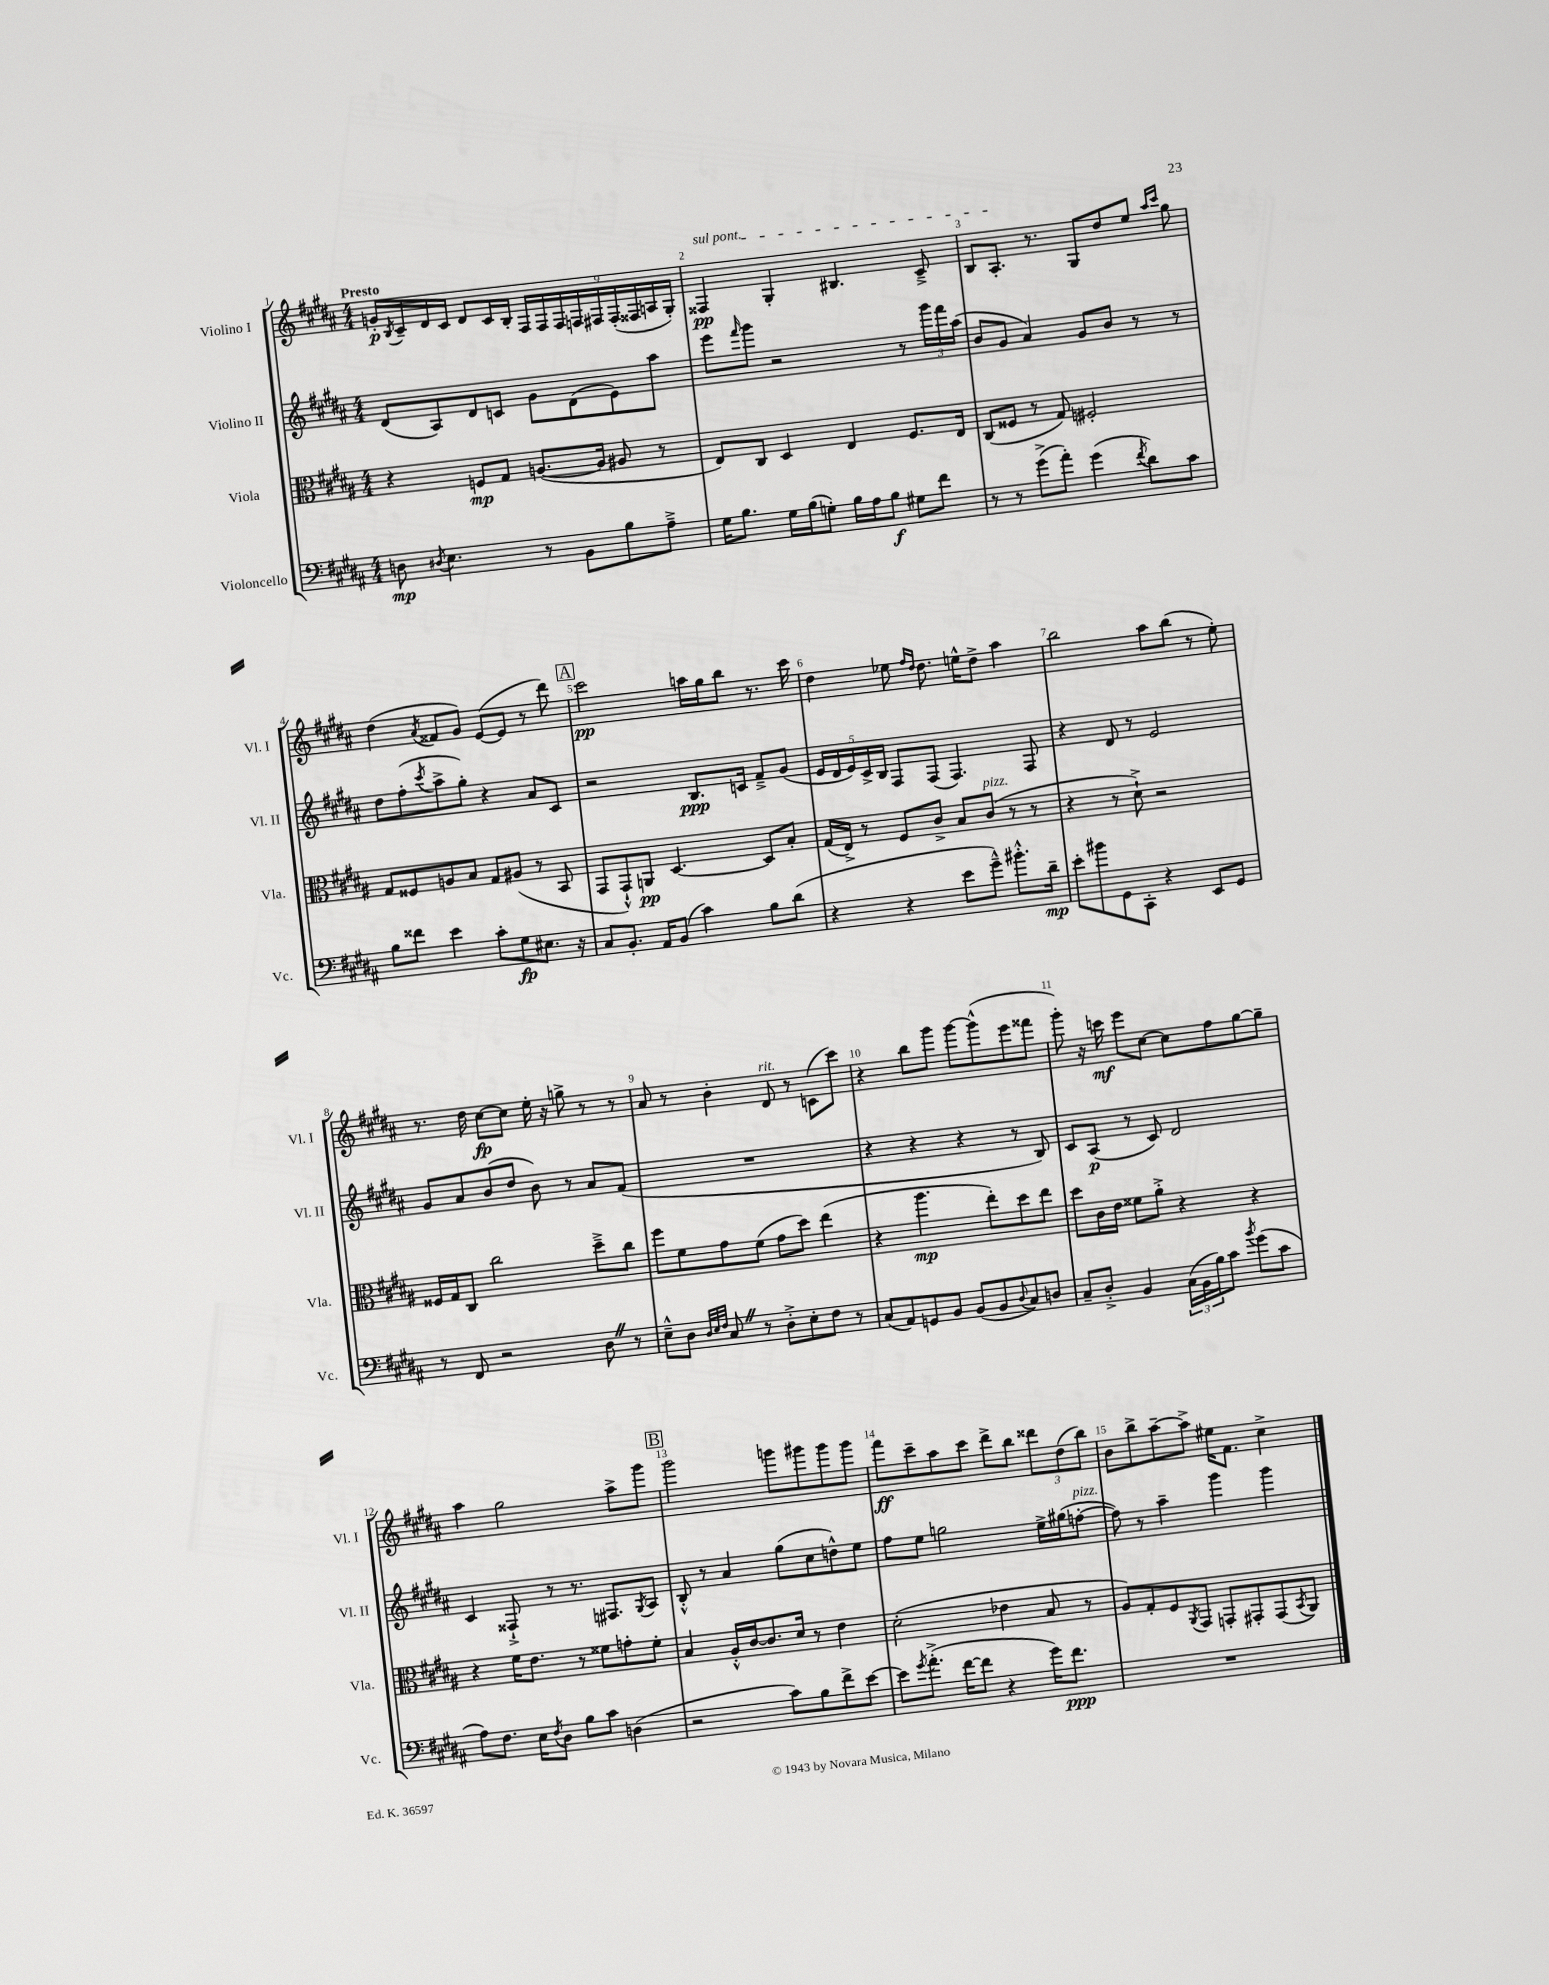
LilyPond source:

<<
\new StaffGroup <<
\new Staff = "s0" \with { instrumentName = "Violino I" shortInstrumentName = "Vl. I" } {
    \clef treble \key b \major \numericTimeSignature \time 4/4 \tempo "Presto"
    g'16-.\p \acciaccatura { b8 } cis'16-- dis'16 cis'16 dis'8 cis'16 b16-. \tuplet 9/8 { fis16 fis16 fis16 f16 fis16 fis16-.( fisis16 a16 gis16-.) } |
    \once \override TextSpanner.bound-details.left.text = \markup { \italic "sul pont." } fisis4\pp\startTextSpan gis4-. bis4. cis'8---> |
    b8 ais8.-.\stopTextSpan r8. gis8 dis''8 e''8 \grace { ais''16 cis'''16 } gis''8 |
    dis''4( \acciaccatura { ais'8 } fisis'8 gis'8) e'8~( e'8 r8 dis'''8) |
    \mark \markup { \box "A" } cis'''2\pp a''16 gis''16 b''8 r8. cis'''16 |
    dis''4 ees''8 \grace { fis''16 dis''16 } dis''8. e''16-^ dis''8-> ais''4 |
    b''2 ais''8 b''8( r8 e''8-.) |
    r8. dis''16 cis''8~\fp cis''8 e''16-. r16 g''8-> r8 r8 |
    ais'8 r8 b'4-. dis'8^\markup { \italic "rit." } r8 c'8( cis'''8) |
    r4 b''8 gis'''8 gis'''8~ gis'''8-^( e'''8 fisis'''8 |
    gis'''8-.) r16 c'''16\mf e'''8 cis''8~ cis''8 fis''8 gis''8~ gis''8-- |
    ais''4 gis''2 ais''8-> gis'''8 |
    \mark \markup { \box "B" } gis'''2 g'''8 gis'''8 gis'''8 gis'''8 |
    fis'''8\ff cis'''8-- ais''8 cis'''8 dis'''8-> b''8 \tuplet 3/2 { disis'''8 dis''8( b''8) } |
    b'8 b''8-> ais''8~-- ais''8-> eis''16 fis'8. cis''4-> \bar "|." |
}
\new Staff = "s1" \with { instrumentName = "Violino II" shortInstrumentName = "Vl. II" } {
    \clef treble \key b \major \numericTimeSignature \time 4/4
    dis'8( ais8) dis'8 c'8 gis'8 dis'8( e'8) ais''8 |
    e'''8 \grace { fis'''16 } gis'''8 r2 r8 \tuplet 3/2 { gis'''16 fis'''16 ais''16( } |
    b'8 gis'8 ais'4) gis'8 b'8 r8 r8 |
    dis''8 fis''8-.( \acciaccatura { cis'''8 } ais''8-> gis''8-.) r4 ais'8 cis'8 |
    \mark \markup { \box "A" } r2 b8.\ppp c'16 fis'8---> gis'8( |
    \tuplet 5/4 { e'16 dis'16 e'16) cis'16-> b16 } fis8 fis8( fis4.) fis8 |
    r4 dis'8 r8 e'2 |
    gis'8 ais'8 b'8( dis''8 b'8) r8 ais'8 fis'8( |
    R1 |
    r4 r4 r4 r8 b8) |
    cis'8 ais8\p( r8 cis'8) dis'2 |
    cis'4 fisis8-!-> r8 r8. fis8. \acciaccatura { gis8 } ais8 |
    \mark \markup { \box "B" } b8-.-^ r8 ais'4 gis''8( cis''8 d''8-^) e''8 |
    fis''8 e''8 g''2 e''16-> gis''16( f''8~-.^\markup { \italic "pizz." } |
    f''8) r8 ais''4-- gis'''4 gis'''4 \bar "|." |
}
\new Staff = "s2" \with { instrumentName = "Viola" shortInstrumentName = "Vla." } {
    \clef alto \key b \major \numericTimeSignature \time 4/4
    r4 f8\mp gis8 a8.~( a16 ais8 r8 |
    e8) cis8 dis4 e4 fis8. e16 |
    cis8( fisis8 r8 gis8) fis2-. |
    gis8 fisis8 a8 b8 gis8 ais8( r8 b,8 |
    \mark \markup { \box "A" } gis,8 gis,8-!-^) a,8\pp dis4.~ dis8 b8-. |
    gis16( e16->) r8 fis8 cis'8-> b8 cis'8^\markup { \italic "pizz." }( r8 r8 |
    r4 r8 dis'8-!->) r2 |
    fisis16 gis16 cis8 cis''2 dis''8---> cis''8 |
    fis''8 fis'8 gis'8 fis'8( gis'8 dis''8) e''4( |
    r4 ais''4.\mp e''8-.) dis''8 e''8 |
    dis''8 cis'16 e'16 fisis'8 ais'8-.-> r4 r4 |
    r4 fis'16 e'8. r8 fisis'8 g'8-. fisis'8-. |
    \mark \markup { \box "B" } b4 ais16-.-^ cis'16~ cis'8. dis'16 r8 e'4 |
    dis'2-.( ees'4 b8 r8 |
    ais8) gis8-. fis8 \acciaccatura { ais,8 } gis,8 g,8-. gis,8-. gis,8( \acciaccatura { b,8 } ais,8) \bar "|." |
}
\new Staff = "s3" \with { instrumentName = "Violoncello" shortInstrumentName = "Vc." } {
    \clef bass \key b \major \numericTimeSignature \time 4/4
    d8\mp \acciaccatura { dis8 } e4. r8 b,8 b8 ais8---> |
    gis16 b8. gis16 b16( g8-.) b16 ais16 b8\f gis8 fis'8 |
    r8 r8 gis'8->( ais'8-.) gis'4( \acciaccatura { fis'8 } dis'8) cis'8 |
    b8 fisis'8 e'4 cis'8-. gis8\fp eis8. r16 |
    \mark \markup { \box "A" } cis8 b,8.-. ais,16 b,8( cis'4) b8 dis'8( |
    r4 r4 e'8 gis'8---^) bis'8.-.-^ dis'16--\mp |
    e'8-. bis'8 gis,8 cis,8-. r4 e,8 gis,8 |
    r8 fis,8 r2 dis8 \once \override BreathingSign.text = \markup { \musicglyph "scripts.caesura.straight" } \breathe r8 |
    e8---^ dis8 \grace { dis32 e32 fis32 } cis8 \once \override BreathingSign.text = \markup { \musicglyph "scripts.caesura.straight" } \breathe r8 dis8-.-> e8-. fis8 r8 |
    cis8( ais,8) g,8 b,8 b,8( b,8 \appoggiatura { dis8 } cis8) d8 |
    cis8-- dis8-.-> b,4 \tuplet 3/2 { cis16( b,16 b16) } cis'8 \acciaccatura { b'8 } gis'8( cis'8 |
    ais8) fis8. e16 \acciaccatura { fis8 } dis8 b8 cis'8 d4( |
    \mark \markup { \box "B" } r2 cis'8) b8 fis'8-> e'8~ |
    e'8 \acciaccatura { gis'8 } ais'8.-.->( fis'16~ fis'8 r4 gis'16) fis'8.\ppp |
    R1 \bar "|." |
}
>>
>>
\layout { \context { \Score \override BarNumber.break-visibility = ##(#f #t #t) barNumberVisibility = #all-bar-numbers-visible } }
